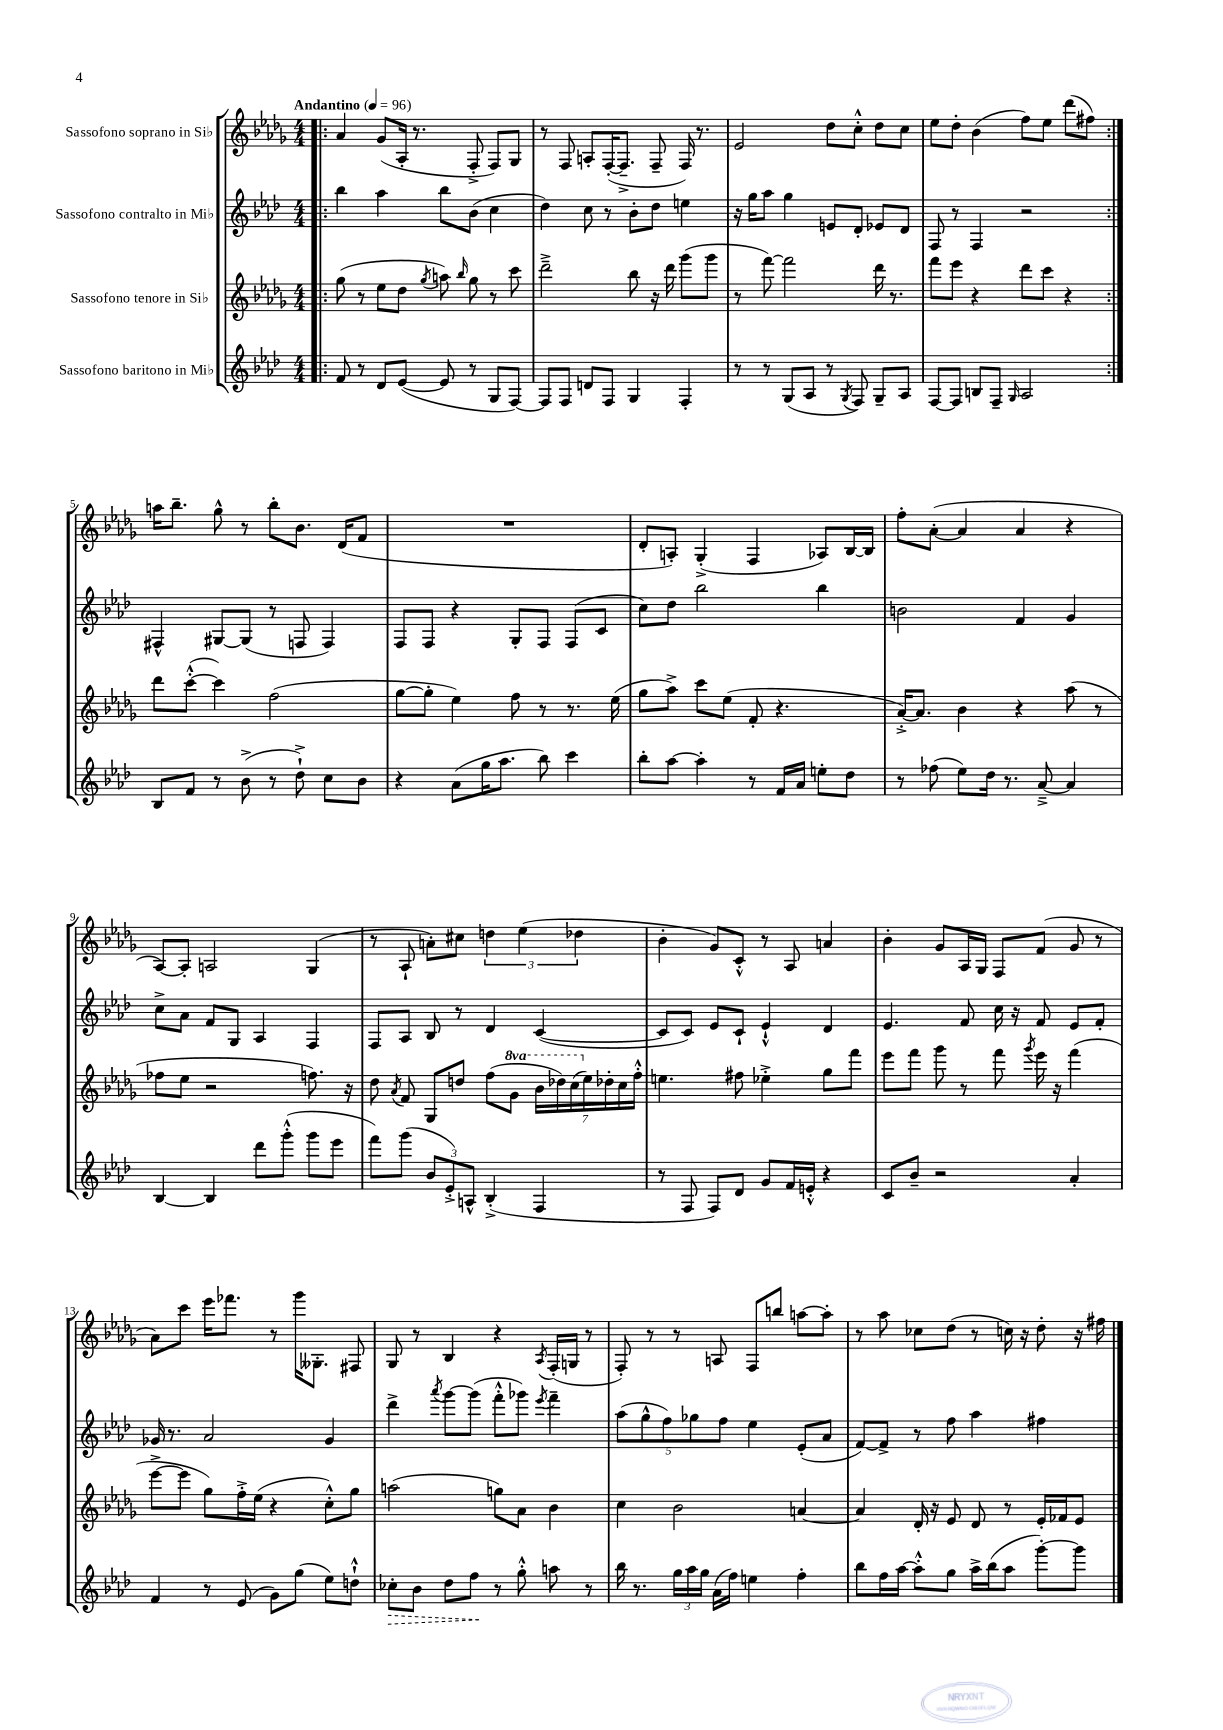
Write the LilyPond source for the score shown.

<<
\new StaffGroup <<
\new Staff = "s0" \with { instrumentName = "Sassofono soprano in Sib" } {
    \clef treble \key des \major \numericTimeSignature \time 4/4 \tempo "Andantino" 4 = 96
    \autoBeamOff \repeat volta 2 { \bar ".|:" aes'4 ges'8[( aes16]-. r8. f8-.-> f8[) ges8] |
    r8 f8 a8[-. f16~-.( f8.]---> f8-- f16) r8. |
    ees'2 des''8[ c''8]-.-^ des''8[ c''8] |
    ees''8[ des''8]-. bes'4( f''8[) ees''8] des'''8[( fis''8]) | }
    a''16[ bes''8.]-- ges''8-^ r8 bes''8[-. bes'8.] des'16[( f'8] |
    R1 |
    des'8[-. a8]-.) ges4-.->( f4 aes8[) bes16~ bes16] |
    f''8[-. aes'8]~-.( aes'4 aes'4 r4 |
    aes8[~) aes8]-. a2 ges4( |
    r8 aes8-! a'8[-.) cis''8] \tuplet 3/2 { d''4 ees''4( des''4 } |
    bes'4-. ges'8[) c'8]-.-^ r8 aes8 a'4 |
    bes'4-. ges'8[ aes16 ges16] f8[ f'8]( ges'8 r8 |
    aes'8[) c'''8] ees'''16[ fes'''8.] r8 ges'''16[ geses8.]-. fis8 |
    ges8 r8 bes4 r4 \acciaccatura { aes8 } f16[-.( g16] r8 |
    f8-.) r8 r8 a8 f8[ b''8] a''8[~ a''8]-. |
    r8 aes''8 ces''8[ des''8]( r8 c''16) r16 des''8-. r16 fis''16 \bar "|." |
}
\new Staff = "s1" \with { instrumentName = "Sassofono contralto in Mib" } {
    \clef treble \key aes \major \numericTimeSignature \time 4/4
    \autoBeamOff \repeat volta 2 { \bar ".|:" bes''4 aes''4 bes''8[ bes'8]( c''4 |
    des''4) c''8 r8 bes'8[-. des''8] e''4 |
    r16 g''16[ aes''8] g''4 e'8[ des'8]-. ees'8[ des'8] |
    f8 r8 f4 r2 | }
    fis4-^ gis8[~ gis8]( r8 f8 f4) |
    f8[ f8] r4 g8[-. f8] f8[( c'8] |
    c''8[) des''8] bes''2 bes''4 |
    b'2 f'4 g'4 |
    c''8[-> aes'8] f'8[ g8] aes4 f4 |
    f8[ aes8] bes8 r8 des'4 c'4~( |
    c'8[ c'8]) ees'8[ c'8]-! ees'4-!-^ des'4 |
    ees'4. f'8 c''16 r16 f'8 ees'8[ f'8]-. |
    ges'16 r8. aes'2 ges'4 |
    des'''4-> \acciaccatura { aes'''8 } g'''8[~ g'''8]( f'''8[-.-^ ges'''8]) \acciaccatura { ees'''8 } f'''4-- |
    \tuplet 5/4 { aes''8[( g''8-^ f''8) ges''8 f''8] } ees''4 ees'8[-.( aes'8] |
    f'8[~) f'8]-> r8 f''8 aes''4 fis''4 \bar "|." |
}
\new Staff = "s2" \with { instrumentName = "Sassofono tenore in Sib" } {
    \clef treble \key des \major \numericTimeSignature \time 4/4 \set Staff.ottavationMarkups = #ottavation-simple-ordinals
    \autoBeamOff \repeat volta 2 { \bar ".|:" ges''8( r8 ees''8[ des''8] \acciaccatura { ges''8 } a''8) \grace { bes''16 } ges''8 r8 c'''8 |
    des'''2---> bes''8 r16 des'''16 ges'''8[( ges'''8] |
    r8 f'''8~) f'''2 des'''16 r8. |
    f'''8[ ees'''8] r4 des'''8[ c'''8] r4 | }
    des'''8[ c'''8]~-.-^( c'''4) f''2( |
    ges''8[~ ges''8]-. ees''4) f''8 r8 r8. ees''16( |
    ges''8[ aes''8]->) c'''8[ ees''8]( f'8-. r4. |
    aes'16[~-.->) aes'8.] bes'4 r4 aes''8( r8 |
    fes''8[ ees''8] r2 f''8.) r16 |
    des''8 \acciaccatura { aes'8 } f'8 ges8[ d''8] f''8[( \ottava #1 ges''8] \tuplet 7/4 { bes''16[ des'''!16) c'''16( \ottava #0 ees''16) des''16-. c''16 f''16]-.-^ } |
    e''4. fis''8 ees''4-.-> ges''8[ f'''8] |
    ees'''8[ f'''8] ges'''8 r8 f'''8 \acciaccatura { ges'''8 } ees'''16 r16 f'''4( |
    ees'''8[~-> ees'''8] ges''8[) f''16-.-> ees''16]( r4 c''8[-.-^) ges''8] |
    a''2( g''8[) aes'8] bes'4 |
    c''4 bes'2 a'4~ |
    a'4 des'16-. r16 ees'8 des'8 r8 ees'16[-. fes'16 ees'8] \bar "|." |
}
\new Staff = "s3" \with { instrumentName = "Sassofono baritono in Mib" } {
    \clef treble \key aes \major \numericTimeSignature \time 4/4
    \autoBeamOff \repeat volta 2 { \bar ".|:" f'8 r8 des'8[ ees'8]~( ees'8 r8 g8[ f8]~) |
    f8[ f8] d'8[ f8] g4 f4-. |
    r8 r8 g8[( aes8] r8 \acciaccatura { g8 } f8) g8[-- aes8] |
    f8[~ f8] b8[ f8]-- \grace { g16 } aes2 | }
    bes8[ f'8] r8 bes'8->( r8 des''8-!->) c''8[ bes'8] |
    r4 aes'8[( g''16 aes''8.] bes''8) c'''4 |
    bes''8[-. aes''8]~ aes''4-. r8 f'16[ aes'16] e''8[-. des''8] |
    r8 fes''8( ees''8[) des''16] r8. aes'8~---> aes'4 |
    bes4~ bes4 des'''8[ g'''8]-.-^( g'''8[ ees'''8] |
    f'''8[) g'''8]( \tuplet 3/2 { bes'8[ ees'8-.->) a8]-^ } bes4-.->( f4 |
    r8 f8 f8[) des'8] g'8[ f'16 e'16]-.-^ r4 |
    c'8[ bes'8]-- r2 aes'4-. |
    f'4 r8 ees'8( g'8[) g''8]( ees''8[) d''8]-!-^ |
    \once \override Hairpin.style = #'dashed-line ces''8[-.\> bes'8] des''8[ f''8]\! r8 g''8-.-^ a''8 r8 |
    bes''16 r8. \tuplet 3/2 { g''16[ aes''16 g''16] } aes'16[( f''16]) e''4 f''4-. |
    bes''8[ f''16 aes''16]~ aes''8[-.-^ g''8] aes''16[-> bes''16( aes''8] g'''8[~-.) g'''8] \bar "|." |
}
>>
>>
